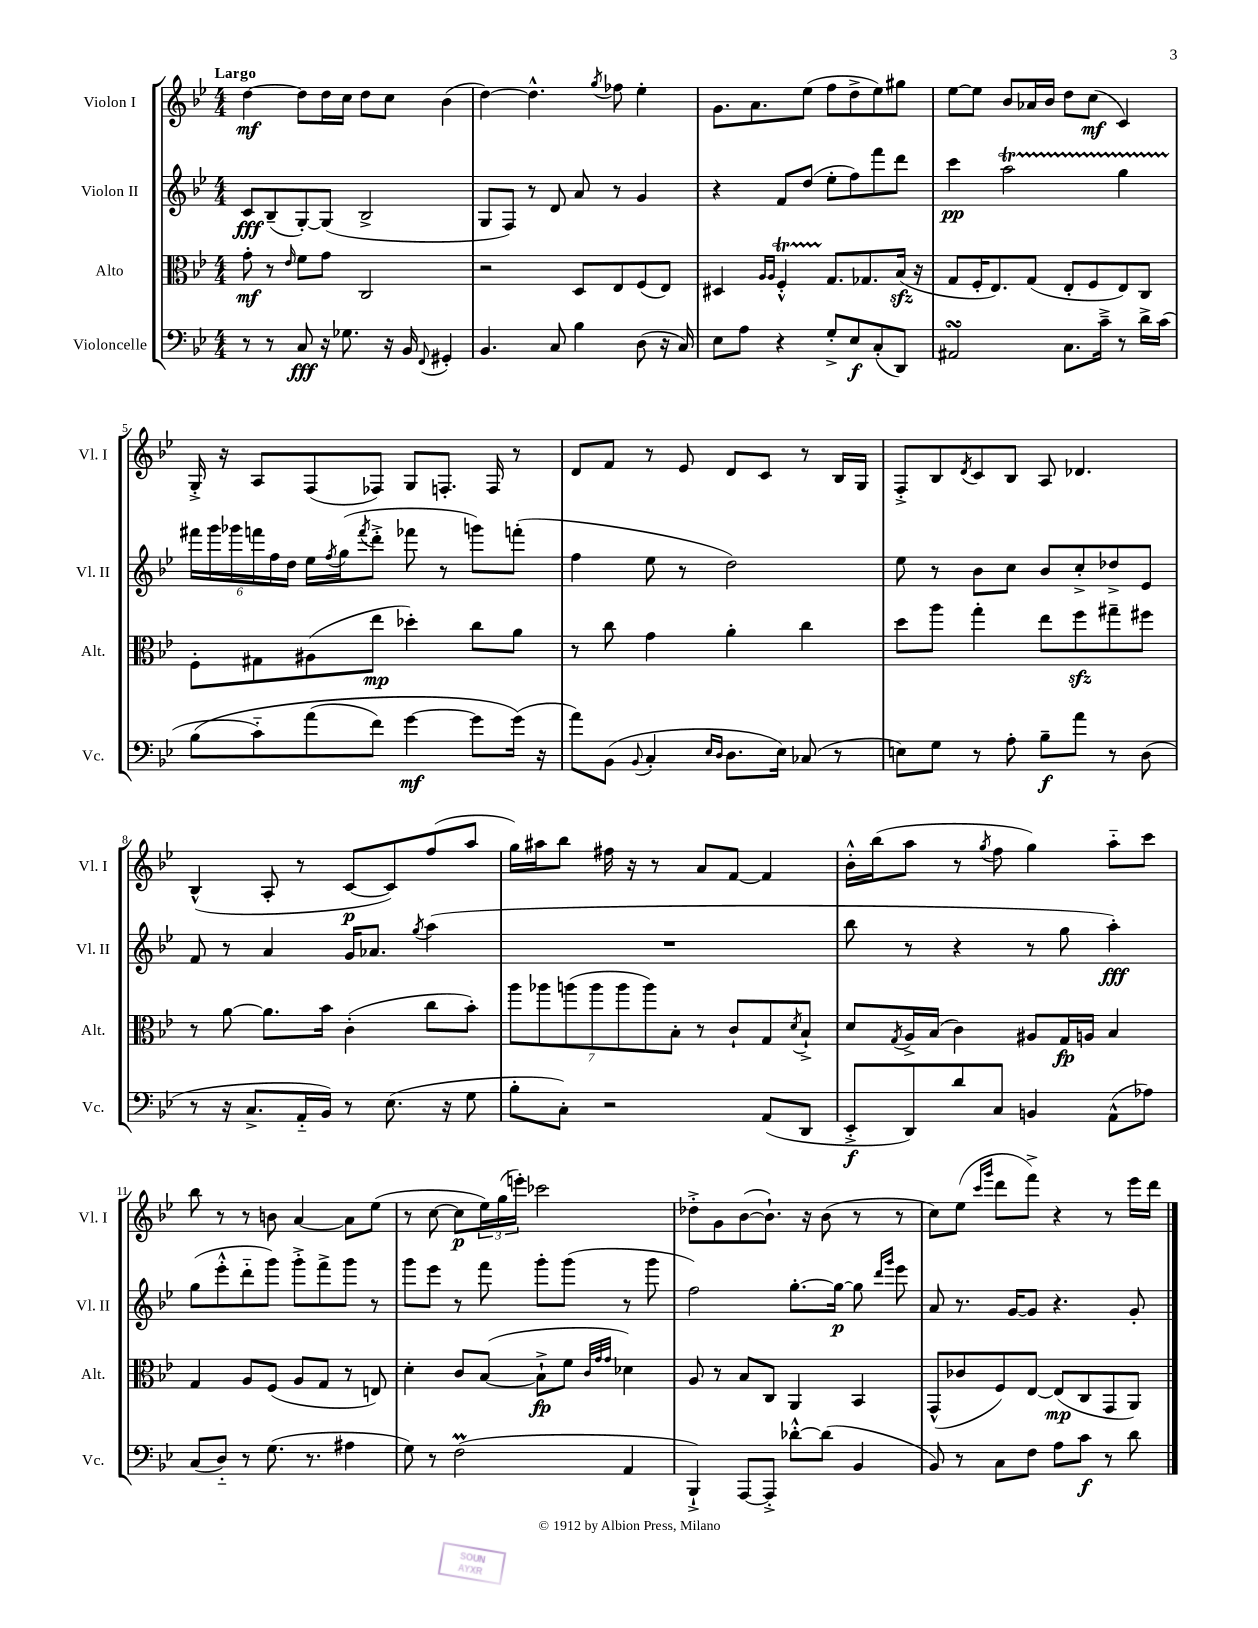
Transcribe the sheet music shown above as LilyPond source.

<<
\new StaffGroup <<
\new Staff = "s0" \with { instrumentName = "Violon I" shortInstrumentName = "Vl. I" } {
    \clef treble \key bes \major \numericTimeSignature \time 4/4 \tempo "Largo"
    d''4~\mf d''8 d''16 c''16 d''8 c''8 bes'4( |
    d''4~) d''4.-^ \acciaccatura { g''8 } fes''8 ees''4-. |
    g'8. a'8. ees''8( f''8 d''8-> ees''8) gis''8 |
    ees''8~ ees''8 bes'8 aes'16 bes'16 d''8 c''8\mf( c'4) |
    g16-.-> r16 a8 f8( fes8) g8 f8.-. f16 r8 |
    d'8 f'8 r8 ees'8 d'8 c'8 r8 bes16 g16 |
    f8-.-> bes8 \acciaccatura { d'8 } c'8 bes8 a8 des'4. |
    bes4-^( a8-. r8 c'8~\p c'8) f''8( a''8 |
    g''16) ais''16 bes''8 fis''16 r16 r8 a'8 f'8~ f'4 |
    bes'16-.-^ bes''16( a''8 r8 \acciaccatura { g''8 } f''8 g''4) a''8-_ c'''8 |
    bes''8 r8 r8 b'8 a'4~ a'8 ees''8( |
    r8 c''8~ c''8\p \tuplet 3/2 { ees''16) g''16( e'''16-.) } ces'''2 |
    des''8-.-> g'8 bes'8~( bes'8.-!) r16 bes'8( r8 r8 |
    c''8) ees''8( \grace { c'''16 g'''16 } d'''8 f'''8->) r4 r8 ees'''16 d'''16 \bar "|." |
}
\new Staff = "s1" \with { instrumentName = "Violon II" shortInstrumentName = "Vl. II" } {
    \clef treble \key bes \major \numericTimeSignature \time 4/4
    c'8\fff bes8--( g8~-.) g8( bes2-> |
    g8 f8) r8 d'8 a'8 r8 g'4 |
    r4 f'8 d''8( ees''8-. f''8) f'''8 d'''8 |
    c'''4\pp a''2\startTrillSpan g''4 |
    \tuplet 6/4 { fis'''16\stopTrillSpan g'''16 ges'''16 f'''16 f''16 d''16 } ees''16 \acciaccatura { f''8 } g''16( \acciaccatura { f'''8 } d'''8-.-> fes'''8 r8 g'''8) f'''8-.( |
    f''4 ees''8 r8 d''2) |
    ees''8 r8 bes'8 c''8 bes'8 c''8-.-> des''8-> ees'8 |
    f'8 r8 a'4 g'16 aes'8. \acciaccatura { g''8 } a''4( |
    R1 |
    bes''8 r8 r4 r8 g''8 a''4-.\fff) |
    g''8( ees'''8-.-^ d'''8-_ g'''8) g'''8-.-> f'''8-> g'''8 r8 |
    g'''8 ees'''8 r8 f'''8 g'''8-. g'''8( r8 g'''8 |
    f''2) g''8.~-. g''16~\p g''8 \grace { d'''16 g'''16 } ees'''8 |
    a'8 r8. g'16~ g'8 r4. g'8-. \bar "|." |
}
\new Staff = "s2" \with { instrumentName = "Alto" shortInstrumentName = "Alt." } {
    \clef alto \key bes \major \numericTimeSignature \time 4/4
    g'8-.\mf r8 \grace { ees'16 } f'8 g'8 c2 |
    r2 d8 ees8 f8( ees8) |
    dis4 \grace { a16 a16 } f4-.-^\startTrillSpan g8.\stopTrillSpan ges8. bes16\sfz( r16 |
    g8 f16-. ees8.) g8( ees8-. f8 ees8) c8 |
    f8-. gis8 ais8( ees''8\mp des''4-.) c''8 a'8 |
    r8 c''8 g'4 a'4-. c''4 |
    d''8 a''8 g''4-. ees''8 f''8\sfz gis''8-- fis''8 |
    r8 a'8~ a'8. bes'16 c'4-.( c''8 bes'8-.) |
    \tuplet 7/4 { a''8 aes''8 a''8( a''8 a''8 a''8) bes8-. } r8 c'8-! g8 \acciaccatura { d'8 } bes8-!-> |
    d'8 \acciaccatura { g8 } a16-> bes16( c'4) ais8 g16\fp a16 bes4 |
    g4 a8 f8( a8 g8 r8 e8) |
    d'4-. c'8 bes8~( bes8-!->\fp f'8 \grace { c'32 g'32 g'32 } des'4) |
    a8 r8 bes8 c8 a,4 bes,4 |
    g,8-^( ces'8 f8) ees8~ ees8\mp( c8 g,8 a,8) \bar "|." |
}
\new Staff = "s3" \with { instrumentName = "Violoncelle" shortInstrumentName = "Vc." } {
    \clef bass \key bes \major \numericTimeSignature \time 4/4
    r8 r8 c8\fff r16 ges8. r16 bes,16 \appoggiatura { f,8 } gis,4-. |
    bes,4. c8 bes4 d8( r16 c16) |
    ees8 a8 r4 g8-.-> ees8\f c8-.( d,8) |
    ais,2\turn c8. c'16---> r8 d'16-> c'16( |
    bes8\( c'8-_) a'8( f'8) g'4~\mf g'8 g'16(\) r16 |
    a'8) bes,8( \appoggiatura { bes,8 } c4-. \grace { ees16 d16 } d8. ees16) ces8( r8 |
    e8) g8 r8 a8-. bes8--\f a'8 r8 d8( |
    r8 r16 c8.-> a,16-_ bes,16) r8 ees8.( r16 g8 |
    bes8-. c8-.) r2 a,8( d,8 |
    ees,8-.->\f d,8) d'8 c8 b,4 a,8-^( aes8) |
    c8( d8-_) r8 g8.( r8. ais4 |
    g8) r8 f2\prall( a,4 |
    bes,,4-!->) a,,8~ a,,8-.-> des'8~-.-^ des'8( bes,4 |
    bes,8) r8 c8 f8 a8 c'8\f r8 d'8 \bar "|." |
}
>>
>>
